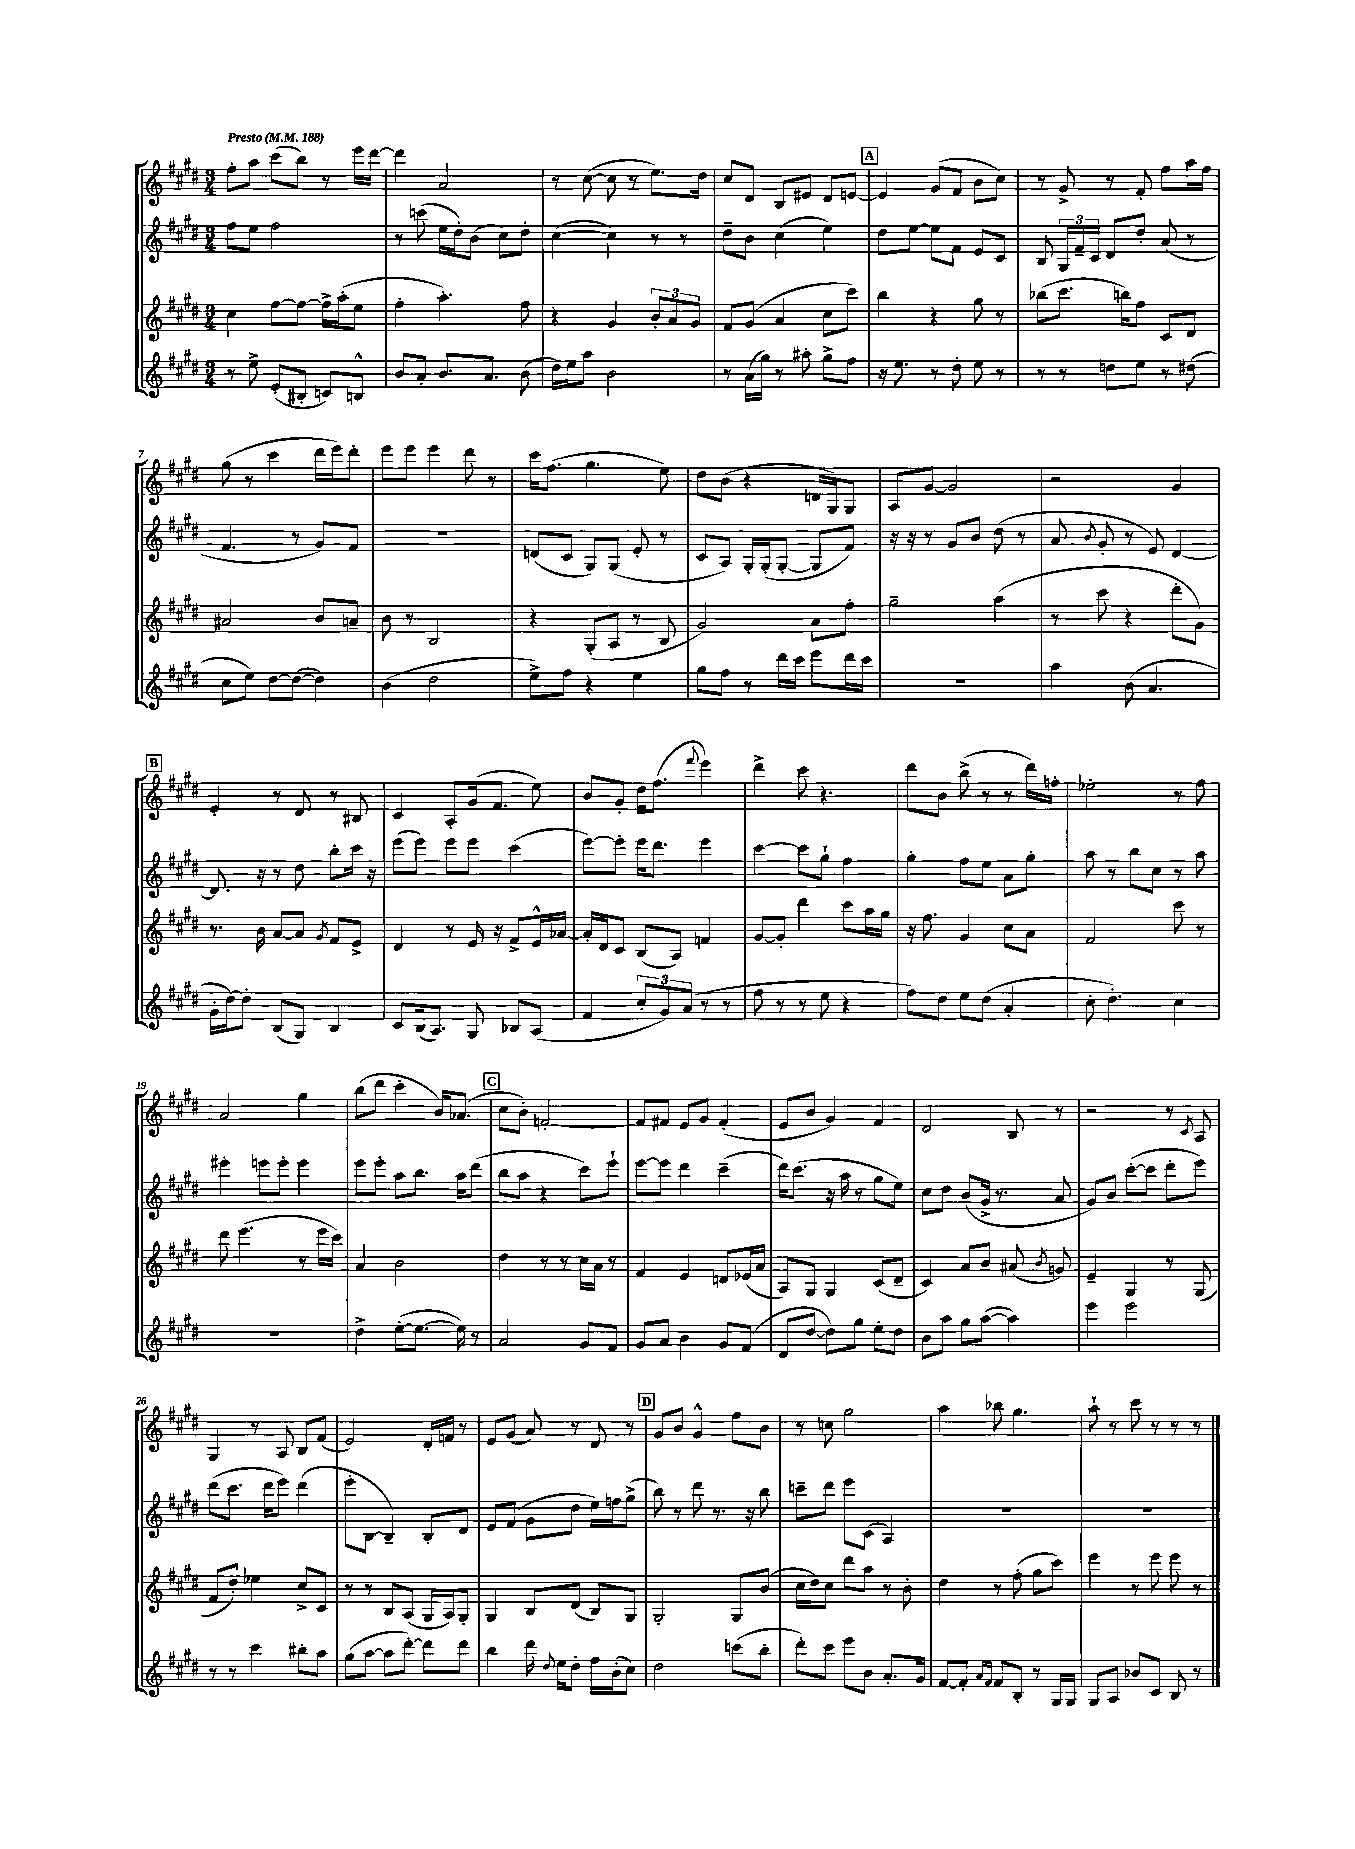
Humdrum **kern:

**kern	**kern	**kern	**kern
*staff4	*staff3	*staff2	*staff1
*clefG2	*clefG2	*clefG2	*clefG2
*k[f#c#g#d#]	*k[f#c#g#d#]	*k[f#c#g#d#]	*k[f#c#g#d#]
*M3/4	*M3/4	*M3/4	*M3/4
*MM188	*MM188	*MM188	*MM188
8r	4cc#\	8ff#\L	8ff#'\L
8ee^\	.	8ee\J	8aa\J
(8e'/L	[8ff#\L	2ff#\	(8ccc#\L
8B#'/J	8ff#\_J	.	8bb\J)
8c/L)	16ff#^\]LL	.	8r
.	(16aa'\J	.	.
8B^^/J	8ee\J	.	16eee\LL
.	.	.	[16ddd#\JJ
=	=	=	=
8b/L	4ff#'\	8r	4ddd#\]
8a'/J	.	(8ccc\	.
8.b/L	4.aa'\)	16ee\LL	2a/
.	.	16dd#'\J)	.
.	.	(8b\J	.
8.a/J	.	.	.
.	.	8cc#\L)	.
(8b\	8ff#\	8dd#'\J	.
=	=	=	=
16dd#\LL)	4r	([4cc#\	8r
16ee\J	.	.	.
8aa\J	.	.	([8cc#\
2b\	4g#/	4cc#\])	8cc#\]
.	.	.	8r
.	12b'/L	8r	8.ee\L)
.	12a/	.	.
.	.	8r	.
.	12g#/J	.	.
.	.	.	16dd#\Jk
=	=	=	=
8r	8f#/L	8dd#~\L	8cc#/L
(16a\LL	(8g#/J	8b\J	8d#/J
16gg#\JJ)	.	.	.
8r	4a/	(4cc#\	8B/L
8aa#'\	.	.	8e#/J
8gg#^\L	8cc#\L	4ee\)	8d#/L
8ff#\J	8ccc#\J)	.	[8e/J
=	=	=	=
16r	4bb\	8dd#\L	4e/]
8.ee\	.	.	.
.	.	[8ee\J	.
8r	4r	8ee\]L	(8g#/L
8dd#'\	.	8f#\J	8f#/J
8ee\	8gg#\	8e/L	8b\L
8r	8r	8c#/J	8cc#\J)
=	=	=	=
8r	(8bb-\L	8B/	8r
8r	8.ccc#\J	24G#/LL	8g#^/
.	.	24f#~/	.
.	.	24c#/JJ	.
8dd\L	.	8d#/L	8r
.	16bb\LK)	.	.
8ee\J	8ff#\J	8dd#'/J	8f#'/
8r	8c#/L	(8a/	8ff#\L
(8dd#\	8d#/J	8r	16aa\L
.	.	.	16ff#\JJ
=	=	=	=
8cc#\L	2a#/	4.f#/	(8gg#\
8ee\J)	.	.	8r
[8dd#\L	.	.	4ccc#\
(8dd#\_J	.	8r	.
4dd#\])	8b/L	8g#/L)	16ddd#\LL
.	.	.	16eee\J)
.	8a~/J	8f#/J	8ddd#'\J
=	=	=	=
(4b\	8b\	2.r	8eee\L
.	8r	.	8eee\J
2dd#\	2B/	.	4eee\
.	.	.	8ddd#\
.	.	.	8r
=	=	=	=
8ee^\L)	4r	(8d/L	16ccc#\LK
.	.	.	(8.ff#\J
8ff#\J	.	8c#/J	.
4r	(8G#'/L	8G#/L)	4.gg#\
.	8A/J	(8G#/J	.
4ee\	8r	8e'/	.
.	8B/	8r	8ee\)
=	=	=	=
8gg#\L	2g#/)	8c#/L	8dd#\L
8ff#\J	.	8A/J)	(8b\J
8r	.	16G#'/LL	4r
.	.	(16G#'/J	.
16ddd#\LL	.	[8G#'/J	.
16ccc#\JJ	.	.	.
8eee\L	8a\L	8G#/]L	16d/LL
.	.	.	16G#/J)
16ddd#\L	8ff#'\J	8f#/J)	8G#/J
16ccc#\JJ	.	.	.
=	=	=	=
2.r	2gg#~\	16r	8A/L
.	.	16r	.
.	.	8r	[8g#/J
.	.	8g#/L	2g#/]
.	.	8b/J	.
.	(4aa\	(8dd#\	.
.	.	8r	.
=	=	=	=
4aa\	8r	8a/	2r
.	.	8qb/	.
.	8ccc#\	8g#'/	.
(8b\	4r	8r	.
4.a/	.	8e/)	.
.	8ddd#'\L	[4d#/	4g#/
.	8g#\J)	.	.
=	=	=	=
16g#'\LL	8.r	8.d#/]	4e'/
[16dd#\J)	.	.	.
8dd#'\]J	.	.	.
.	16b\	16r	.
(8B/L	[8a/L	8r	8r
8G#/J)	8a/]J	8dd#\	8d#/
.	8qg#/	.	.
4B/	8f#/L	8bb'\L	8r
.	8e^/J	16ccc#\Jk	8B#/
.	.	16r	.
=	=	=	=
8c#/L	4d#/	(8eee\L	4c#/
(16B/k	.	8eee\J)	.
8.A/J)	.	.	.
.	8r	8eee\L	8A'/L
8G#/	16e/	8eee\J	(16g#/k
.	16r	.	8.f#/J
8B-/L	8f#^/L	(4ccc#\	.
(8A/J	16e^^/L	.	8ee\)
.	[16a-/JJ	.	.
=	=	=	=
4f#/	16a-'/]LL	[8eee\L)	8b/L
.	16d#/J	.	.
.	8c#/J	8eee'\]J	8g#'/J
12cc#'/L	(8B/L	16eee\LK	16dd#\LK
.	.	8.ddd#\J	(8.ff#\J
12g#/)	.	.	.
.	8A/J)	.	.
(12a/J	.	.	.
.	.	.	8qqfff#/
8r	4f/	4eee\	4eee\)
8r	.	.	.
=	=	=	=
8ff#\	[8g#/L	[4ccc#\	4ddd#^\
8r	8g#'/]J	.	.
8r	4ddd#\	8ccc#\]L	8ccc#\
8ee\	.	8gg#`\J	4.r
4r	8ccc#\L	4ff#\	.
.	16aa\L	.	.
.	16gg#\JJ	.	.
=	=	=	=
8ff#\L)	16r	4gg#'\	8ddd#\L
.	8.ff#\	.	.
8dd#\J	.	.	8b\J
8ee\L	4g#/	8ff#\L	(8bb^\
(8dd#\J	.	8ee\J	8r
4a'/	8cc#\L	8a\L	8r
.	8a\J	8gg#'\J	16ddd#\LL)
.	.	.	16ff'\JJ
=	=	=	=
8cc#'\	2f#/	8aa\	2ee-'\
4.dd#'\)	.	8r	.
.	.	8bb\L	.
.	.	8cc#\J	.
4cc#\	8ccc#\	8r	8r
.	8r	8aa\	8ff#\
=	=	=	=
2.r	8ddd#\	4eee#'\	2a/
.	(4.eee\	.	.
.	.	8eee\L	.
.	.	8eee'\J	.
.	8r	4eee\	4gg#\
.	16eee\LL	.	.
.	16ccc#\JJ)	.	.
=	=	=	=
4dd#^\	4a/	8eee\L	(8bb\L
.	.	8eee'\J	8ddd#\J
([8ee'\L	2b\	8aa\L	4ccc#'\
8.ee\_J	.	8.bb\J	.
.	.	.	16b/LK)
16ee\])	.	16aa\LK	(8.a-/J
8r	.	(8ddd#\J	.
=	=	=	=
2a/	4dd#\	8bb\L	8cc#\L
.	.	8aa\J	8b'\J)
.	8r	4r	[2f'/
.	8r	.	.
8g#/L	16cc#\LL	8ccc#\L)	.
.	16a\JJ	.	.
8f#/J	8r	8eee`\J	.
=	=	=	=
8g#/L	4f#/	[8eee\L	8f/]L
8a/J	.	8eee\]J	8f#/J
4b\	4e/	4ddd#\	8e/L
.	.	.	8g#/J
8g#/L	8d/L	(4ccc#~\	(4f#'/
(8f#/J	(16e-/L	.	.
.	16a/JJ	.	.
=	=	=	=
8d#/L	8A/L)	16ddd#\LK)	8e/L
.	.	(8.ccc#\J	.
[8dd#/J	8G#/J	.	8b/J
8dd#\]L)	4G#/	16r	4g#/)
.	.	16aa\	.
8gg#\J	.	8r	.
8ee'\L	(8c#/L	8gg#\L	4f#/
8dd#\J	8d#~/J	8ee\J)	.
=	=	=	=
8b\L	4c#/)	8cc#\L	2d#/
8aa\J	.	8dd#\J	.
8gg#\L	8a/L	(8b/L	.
([8aa\J	8b/J	16g#^/Jk	.
.	.	8.r	.
4aa\])	(8a#/	.	8B/
.	8qb/	.	.
.	8g/)	8a/	8r
=	=	=	=
4eee\	4e~/	8g#/L)	2r
.	.	8b/J	.
2eee\	4G#/	([8ccc#'\L	.
.	.	8ccc#\]J	.
.	8r	8ddd#'\L	8r
.	.	.	8qc#/
.	(8G#/	8eee\J)	8A/
=	=	=	=
8r	8f#/L	(8ddd#\L	4G#/
8r	8dd#'/J)	8.ccc#\J	.
4ccc#\	4ee-\	.	8r
.	.	16ddd#\LK	.
.	.	8eee\J)	8A/
8bb#'\L	8cc#^/L	(4ddd#\	8B/L
8aa\J	8c#/J	.	(8f#/J
=	=	=	=
(8gg#\L	8r	8eee'\L	2e/)
[8aa\J	8r	[8B\J	.
8aa\]L	8B/L	4B~/])	.
[8ddd#'\J)	(8A/J	.	.
8ddd#\]L	16G#/LL	8B'/L	16d#'/LL
.	16A/J)	.	16f/JJ
8ddd#\J	8G#'/J	8d#/J	8r
=	=	=	=
4bb\	4G#/	8e/L	8e/L
.	.	(8f#/J	(8g#/J
16ddd#\	8B/L	8g#\L	8a/)
8qqdd#/	.	.	.
16ee\LK	.	.	.
8dd#'\J	(8d#/J	8dd#\J	8r
16ff#\LL	8B/L)	16ee\LL)	8d#/
(16b'\J	.	16ff\J	.
8cc#\J)	8G#/J	(8gg#^\J	8r
=	=	=	=
2dd#\	2G#'/	8bb\)	8g#/L
.	.	8r	8b/J
.	.	8ddd#\	4g#^^/
.	.	8.r	.
(8ccc\L	8G#/L	.	8ff#\L
.	.	16r	.
8bb'\J	(8b/J	8bb\	8b\J
=	=	=	=
8ddd#'\L)	16cc#\LL	8ccc~\L	8r
.	16dd#\J)	.	.
8ccc#\J	8cc#\J	8ddd#\J	8cc\
8eee\L	8ddd#\L	8eee\L	2gg#\
8b\J	8aa\J	(8c#\J	.
8.a'/L	8r	4A/)	.
.	8b'\	.	.
16g#/Jk	.	.	.
=	=	=	=
[8f#/L	4dd#\	2.r	4aa\
8f#'/]J	.	.	.
16qqa/LL	.	.	.
16qqf#/JJ	.	.	.
8f#/L	8r	.	8bb-\
8B'/J	(8ff#'\	.	4.gg#\
8r	8gg#\L	.	.
16G#/LL	8ccc#\J)	.	.
16G#/JJ	.	.	.
=	=	=	=
8G#/L	4eee\	2.r	8aa`\
8A/J	.	.	8r
8b-/L	8r	.	8ccc#\
8c#/J	8eee\	.	8r
8B/	8eee\	.	8r
8r	8r	.	8r
==	==	==	==
*-	*-	*-	*-
